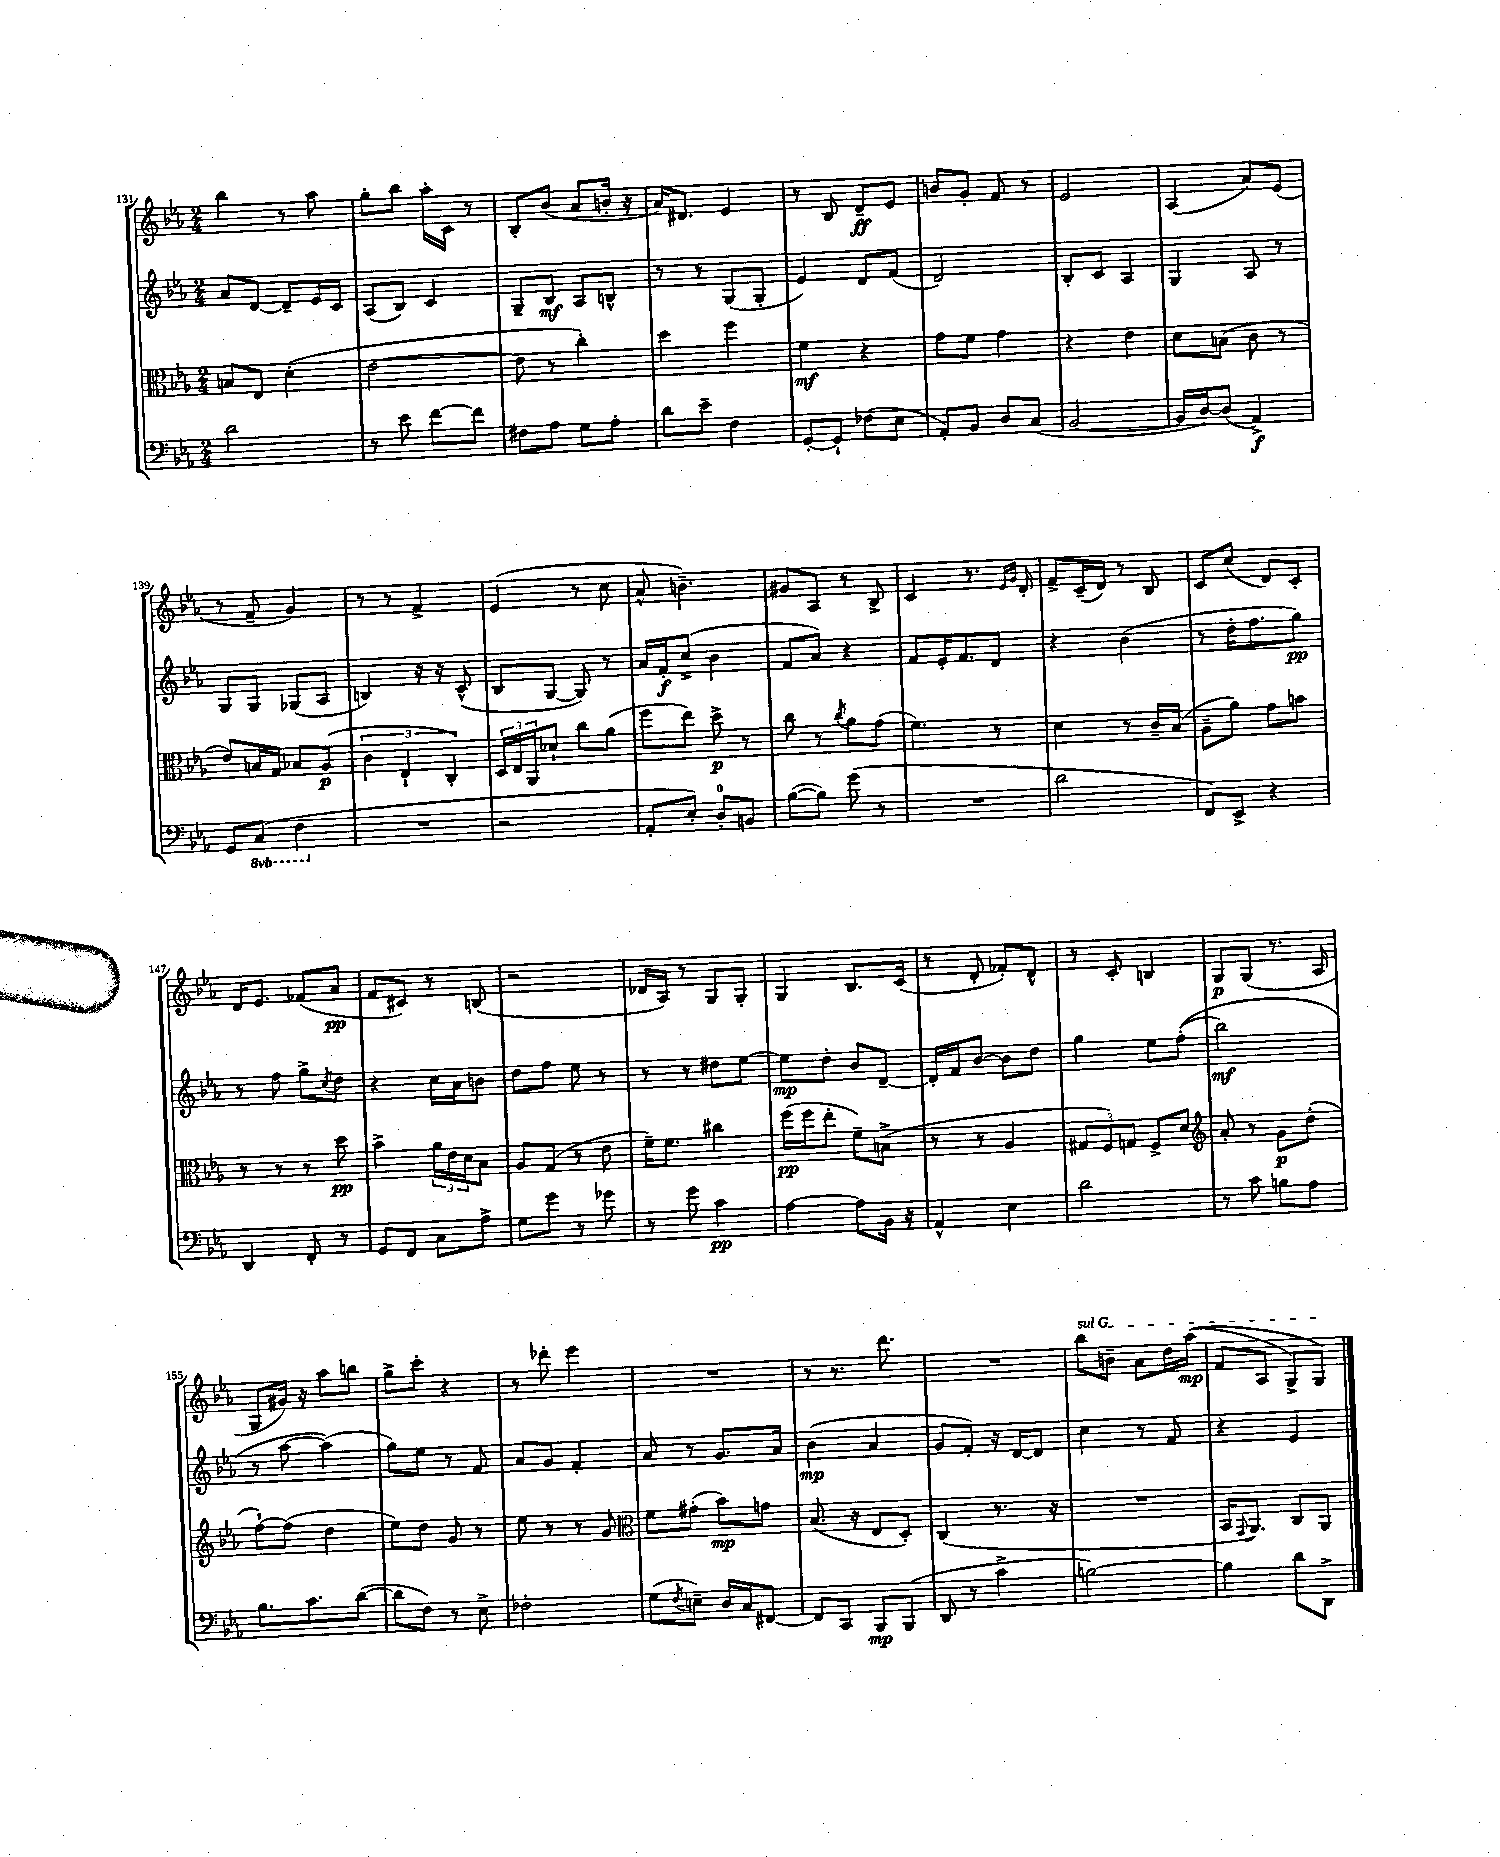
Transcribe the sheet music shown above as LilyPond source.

<<
\new StaffGroup <<
\new Staff = "s0" {
    \clef treble \key ees \major \numericTimeSignature \time 2/4
    bes''4 r8 aes''8 |
    g''8-. bes''8 aes''16-. c'16 r8 |
    bes8-. bes'8( aes'8 b'16-. r16 |
    aes'16) dis'8. ees'4 |
    r8 bes8 d'8--\ff ees'8 |
    b'8 g'8-. f'8 r8 |
    ees'2 |
    aes4( aes'8) ees'8( |
    r8 f'8-- g'4) |
    r8 r8 f'4-> |
    ees'4( r8 c''8 |
    aes'8-^ b'4.--) |
    gis'8 aes8 r8 bes8-> |
    c'4 r8. \grace { ees'16 g'16 } d'16-. |
    f'8-> c'16--( d'16) r8 bes8 |
    c'8 c''8( d'8) c'8-. |
    d'16 ees'8. fes'8( aes'8\pp |
    f'8 cis'8) r8 b8( |
    r2 |
    des'16 aes16) r8 g8 g8-. |
    g4 bes8. c'16( |
    r8 d'8-. fes'8-.) d'8-^ |
    r8 c'8-. b4 |
    g8\p g8( r8. aes16 |
    g8 gis'16) r16 aes''8 b''8 |
    g''8-> c'''8-. r4 |
    r8 des'''8-. ees'''4 |
    R2 |
    r8 r8. d'''8. |
    R2 |
    \once \override TextSpanner.bound-details.left.text = \markup { \italic "sul G" } bes''8\startTextSpan b'8-- aes'8 d''16 aes''16\mp(\( |
    f'8 aes8 g8->) g8\stopTextSpan\) \bar "|." |
}
\new Staff = "s1" {
    \clef treble \key ees \major \numericTimeSignature \time 2/4
    aes'8 d'8~ d'8-- ees'16 c'16 |
    aes8( bes8) c'4 |
    g8-- bes8\mf aes8 b8-^ |
    r8 r8 g8( g8-. |
    ees'4) d'8 f'8( |
    d'2) |
    bes8-. c'8 aes4 |
    g4 aes8 r8 |
    g8 g8 ges8( aes8 |
    b4) r16 r16 c'8-^( |
    bes8 g8~ g8) r8 |
    aes'16 f'16-.\f c''8->( bes'4 |
    f'8 aes'8) r4 |
    f'8 ees'16-. f'8. d'8 |
    r4 bes'4( |
    r8 d''16-. f''8. g''8\pp) |
    r8 f''8 g''8-> \acciaccatura { c''8 } d''8 |
    r4 c''16 aes'16 b'8 |
    d''8 f''8 ees''8 r8 |
    r8 r8 dis''8 ees''8~ |
    ees''8\mp d''8-. bes'8 d'8~-- |
    d'16-. f'16 bes'8~ bes'8 d''8 |
    g''4 ees''8 f''8-.(\( |
    bes''2\mf) |
    r8 aes''8~ aes''4(\) |
    g''8) ees''8 r8 f'8 |
    aes'8 g'8 f'4-. |
    aes'8 r8 g'8. aes'16 |
    bes'4\mp( aes'4 |
    g'8 f'8-.) r16 d'16~ d'8 |
    c''4 r8 f'8 |
    r4 ees'4 \bar "|." |
}
\new Staff = "s2" {
    \clef alto \key ees \major \numericTimeSignature \time 2/4
    b8 ees8 d'4-.( |
    ees'2~ |
    ees'8 r8 c''4-.) |
    d''4 f''4 |
    f'4\mf r4 |
    g'8 f'8 g'4 |
    r4 ees'4 |
    d'8 b8( c'8 r8 |
    ees'8) b16 g16 bes8 aes8\p( |
    \tuplet 3/2 { c'4 ees4-! c4-.) } |
    \tuplet 3/2 { d16 ees16 aes,16 } des'8-! c''8 aes'8( |
    f''8 ees''8) d''8->\p r8 |
    c''8 r8 \acciaccatura { c''8 } aes'8 g'8( |
    f'4.) r8 |
    d'4 r8 c'16-- bes16( |
    aes8-- aes'8) g'8 b'8 |
    r8 r8 r8 d''8\pp |
    bes'4-> \tuplet 3/2 { aes'16 ees'16 d'16 } bes8 |
    aes8 g8( r8 ees'8 |
    f'16--) f'8. cis''4 |
    f''16\pp( f''16 ees''8-. f'8--) b8->( |
    r8 r8 aes4 |
    \tuplet 3/2 { gis8 f8) g8 } f8-> d'8 |
    \clef treble aes'8-. r8 g'8\p d''8-.( |
    f''8~-!) f''8( d''4 |
    ees''8) d''8 g'8 r8 |
    ees''8 r8 r8 g'8 |
    \clef alto f'8 gis'8-.( bes'8\mp) g'8 |
    bes8.( r16 ees8 d8-.) |
    c4( r8. r16 |
    R2 |
    bes,16 \appoggiatura { g,8 } aes,8.) c8 aes,8 \bar "|." |
}
\new Staff = "s3" {
    \clef bass \key ees \major \numericTimeSignature \time 2/4 \set Staff.ottavationMarkups = #ottavation-simple-ordinals
    d'2 |
    r8 ees'8 f'8~ f'8 |
    fis8 aes8 g8 aes8-. |
    d'8 ees'8-- f4 |
    g,8~-. g,8-! fes8( ees8 |
    aes,8-.) bes,8 d8 c8( |
    bes,2~ |
    bes,16 d16~) d8( aes,4->\f) |
    g,8 \ottava #-1 c,8( f,4 \ottava #0 |
    R2 |
    r2 |
    aes,8-. ees8-.) d8-0-. b,8 |
    bes8~( bes8) g'8( r8 |
    R2 |
    d'2 |
    f,8) ees,8-> r4 |
    d,4 f,8-. r8 |
    g,8 f,8 c8 aes8-> |
    g8 g'8 r8 ges'8 |
    r8 g'8 c'4\pp |
    aes4~ aes8 bes,16 r16 |
    aes,4-^ ees4 |
    d'2 |
    r8 c'8 b8 aes8 |
    bes8. c'8. d'8~( |
    d'8 f8) r8 ees8-> |
    fes2-. |
    g8( \acciaccatura { f8 } e8--) d16 c16 fis,8~ |
    fis,8 c,8 bes,,8\mp bes,,8( |
    d,8 r8 c'4-> |
    b2~) |
    b4 d'8 d,8-> \bar "|." |
}
>>
>>
\layout { \context { \Score currentBarNumber = #131 } }
